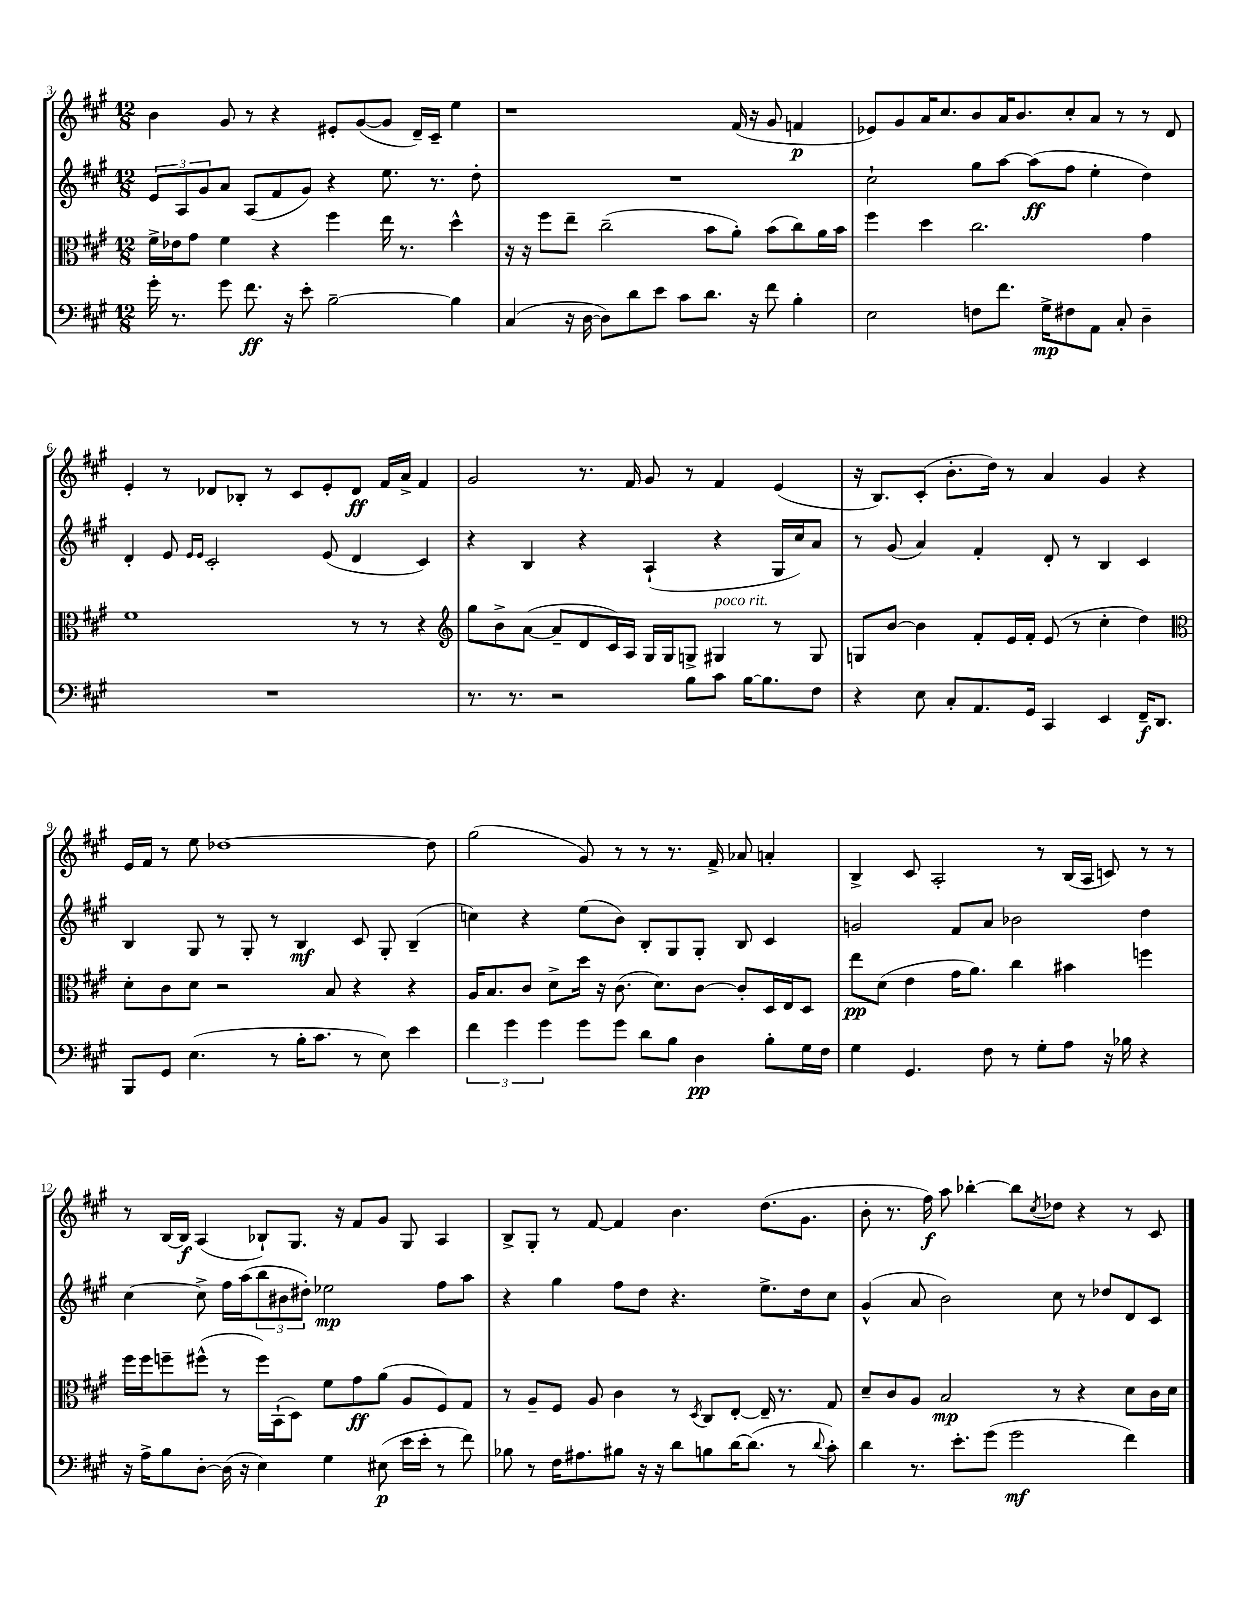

**kern	**dynam	**kern	**dynam	**kern	**dynam	**kern	**dynam
*part4	*part4	*part3	*part3	*part2	*part2	*part1	*part1
*staff4	*staff4	*staff3	*staff3	*staff2	*staff2	*staff1	*staff1
*clefF4	*	*clefC3	*	*clefG2	*	*clefG2	*
*k[f#c#g#]	*	*k[f#c#g#]	*	*k[f#c#g#]	*	*k[f#c#g#]	*
*M12/8	*	*M12/8	*	*M12/8	*	*M12/8	*
=3	=3	=3	=3	=3	=3	=3	=3
16g#'\	.	16f#^\LL	.	12e/L	.	4b\	.
8.r	.	16e-X\J	.	.	.	.	.
.	.	.	.	12A/	.	.	.
.	.	8g#\J	.	.	.	.	.
.	.	.	.	12g#/	.	.	.
8g#\	.	4f#\	.	8a/J	.	8g#/	.
8.f#\	ff	.	.	(8A/L	.	8r	.
.	.	4r	.	8f#/	.	4r	.
16r	.	.	.	.	.	.	.
8e'\	.	.	.	8g#/J)	.	.	.
[2B~\	.	4ff#\	.	4r	.	8e#X'/L	.
.	.	.	.	.	.	([8g#/	.
.	.	16ee\	.	8.ee\	.	8g#/J]	.
.	.	8.r	.	.	.	.	.
.	.	.	.	.	.	16d~/LL)	.
.	.	.	.	8.r	.	16c#~/JJ	.
4B\]	.	4dd^^\	.	.	.	4ee\	.
.	.	.	.	8dd'\	.	.	.
=4	=4	=4	=4	=4	=4	=4	=4
(4C#/	.	16r	.	1.r	.	1r	.
.	.	16r	.	.	.	.	.
.	.	8ff#\L	.	.	.	.	.
16r	.	8ee~\J	.	.	.	.	.
[16D\	.	.	.	.	.	.	.
8D\L])	.	(2cc#~\	.	.	.	.	.
8d\	.	.	.	.	.	.	.
8e\J	.	.	.	.	.	.	.
8c#\L	.	.	.	.	.	.	.
8.d\J	.	8b\L	.	.	.	.	.
.	.	8a'\J)	.	.	.	(16f#/	.
16r	.	.	.	.	.	16r	.
8f#\	.	(8b\L	.	.	.	8g#/	.
4B'\	.	8cc#\)	.	.	.	4fn/	p
.	.	16a\L	.	.	.	.	.
.	.	16b\JJ	.	.	.	.	.
=5	=5	=5	=5	=5	=5	=5	=5
2E\	.	4ff#\	.	2cc#`\	.	8e-X/L)	.
.	.	.	.	.	.	8g#/	.
.	.	4dd\	.	.	.	16a/K	.
.	.	.	.	.	.	8.cc#/	.
8Fn\L	.	2.cc#\	.	8gg#\L	.	8b/	.
8.f#\J	.	.	.	[8aa\J	.	16a/K	.
.	.	.	.	.	.	8.b/	.
.	.	.	.	(8aa\L]	ff	.	.
16G#^\KL	mp	.	.	.	.	.	.
8F#X\	.	.	.	8ff#\J	.	8cc#'/	.
8AA\J	.	.	.	4ee'\	.	8a/J	.
8C#'/	.	.	.	.	.	8r	.
4D~\	.	4g#\	.	4dd\)	.	8r	.
.	.	.	.	.	.	8d/	.
!!LO:LB:g=z
=6	=6	=6	=6	=6	=6	=6	=6
1.r	.	1f#	.	4d'/	.	4e'/	.
.	.	.	.	8e/	.	8r	.
.	.	.	.	16qqe/LL	.	.	.
.	.	.	.	16qqe/JJ	.	.	.
.	.	.	.	2c#'/	.	8d-X/L	.
.	.	.	.	.	.	8B-X'/J	.
.	.	.	.	.	.	8r	.
.	.	.	.	.	.	8c#/L	.
.	.	.	.	(8e/	.	8e'/	.
.	.	8r	.	4d/	.	8d-/J	ff
.	.	8r	.	.	.	16f#/LL	.
.	.	.	.	.	.	16a^/JJ	.
.	.	4r	.	4c#/)	.	4f#/	.
=7	=7	=7	=7	=7	=7	=7	=7
*	*	*clefG2	*	*	*	*	*
8.r	.	8gg#\L	.	4r	.	2g#/	.
.	.	8b^\	.	.	.	.	.
8.r	.	.	.	.	.	.	.
.	.	([8a\J	.	4B/	.	.	.
2r	.	8a~/L]	.	.	.	.	.
.	.	8d/	.	4r	.	8.r	.
.	.	16c#/L)	.	.	.	.	.
.	.	16A/JJ	.	.	.	16f#/	.
.	.	16G#/LL	.	(4A`/	.	8g#/	.
.	.	16G#/J	.	.	.	.	.
8B\L	.	8Gn^/J	.	.	.	8r	.
!	!	!LO:TX:a:i:t=poco rit.	!	!	!	!	!
8c#\J	.	4G#X/	.	4r	.	4f#/	.
[16B\KL	.	.	.	.	.	.	.
8.B\]	.	.	.	.	.	.	.
.	.	8r	.	16G#/LL	.	(4e/	.
.	.	.	.	16cc#/J)	.	.	.
8F#\J	.	8G#/	.	8a/J	.	.	.
=8	=8	=8	=8	=8	=8	=8	=8
4r	.	8Gn/L	.	8r	.	16r	.
.	.	.	.	.	.	8.B/L)	.
.	.	[8b/J	.	(8g#/	.	.	.
8E\	.	4b\]	.	4a/)	.	(8c#'/J	.
8C#'/L	.	.	.	.	.	8.b'\L	.
8.AA/	.	8f#'/L	.	4f#'/	.	.	.
.	.	.	.	.	.	16dd\Jk)	.
.	.	16e/L	.	.	.	8r	.
16GG#/Jk	.	16f#'/JJ	.	.	.	.	.
4CC#/	.	(8e/	.	8d'/	.	4a/	.
.	.	8r	.	8r	.	.	.
4EE/	.	4cc#'\	.	4B/	.	4g#/	.
16FF#~/KL	f	4dd\)	.	4c#/	.	4r	.
8.DD/J	.	.	.	.	.	.	.
!!LO:LB:g=z
=9	=9	=9	=9	=9	=9	=9	=9
*	*	*clefC3	*	*	*	*	*
8BBB/L	.	8d'\L	.	4B/	.	16e/LL	.
.	.	.	.	.	.	16f#/JJ	.
8GG#/J	.	8c#\	.	.	.	8r	.
(4.E\	.	8d\J	.	8G#/	.	8ee\	.
.	.	2r	.	8r	.	[1dd-X	.
.	.	.	.	8G#'/	.	.	.
8r	.	.	.	8r	.	.	.
16B'\KL	.	.	.	4B/	mf	.	.
8.c#\J	.	.	.	.	.	.	.
.	.	8B/	.	.	.	.	.
8r	.	4r	.	8c#/	.	.	.
8E\)	.	.	.	8G#'/	.	.	.
4e\	.	4r	.	(4B~/	.	.	.
.	.	.	.	.	.	8dd-\]	.
=10	=10	=10	=10	=10	=10	=10	=10
6f#\	.	16A/KL	.	4ccn\)	.	(2gg#\	.
.	.	8.B/	.	.	.	.	.
6g#\	.	.	.	.	.	.	.
.	.	8c#/J	.	4r	.	.	.
6g#\	.	.	.	.	.	.	.
.	.	8d^\L	.	.	.	.	.
8g#\L	.	16dd\Jk	.	(8ee\L	.	8g#/)	.
.	.	16r	.	.	.	.	.
8g#\J	.	(8.c#\	.	8b\J)	.	8r	.
8d\L	.	.	.	8B'/L	.	8r	.
.	.	8.d\L)	.	.	.	.	.
8B\J	.	.	.	8G#/	.	8.r	.
4D\	pp	[8c#\J	.	8G#'/J	.	.	.
.	.	.	.	.	.	16f#^/	.
.	.	8c#'/L]	.	8B/	.	8a-X/	.
8B'\L	.	16D/L	.	4c#/	.	4an'/	.
.	.	16E/J	.	.	.	.	.
16G#\L	.	8D/J	.	.	.	.	.
16F#\JJ	.	.	.	.	.	.	.
=11	=11	=11	=11	=11	=11	=11	=11
4G#\	.	8ee\L	pp	2gn/	.	4B^/	.
.	.	(8d\J	.	.	.	.	.
4.GG#/	.	4e\	.	.	.	8c#/	.
.	.	.	.	.	.	2A'/	.
.	.	16g#\KL	.	8f#/L	.	.	.
.	.	8.a\J)	.	.	.	.	.
8F#\	.	.	.	8a/J	.	.	.
8r	.	4cc#\	.	2b-X\	.	.	.
8G#'\L	.	.	.	.	.	8r	.
8A\J	.	4b#X\	.	.	.	(16B/LL	.
.	.	.	.	.	.	16A/JJ	.
16r	.	.	.	.	.	8cn/)	.
16B-X\	.	.	.	.	.	.	.
4r	.	4ffn\	.	4dd\	.	8r	.
.	.	.	.	.	.	8r	.
!!LO:LB:g=z
=12	=12	=12	=12	=12	=12	=12	=12
16r	.	16ff#\LL	.	[4cc#\	.	8r	.
16A^\KL	.	16ff#\J	.	.	.	.	.
8B\	.	8ffn~\	.	.	.	[16B/LL	.
.	.	.	.	.	.	16B/JJ]	f
[8D'\J	.	(8ff#X^^\J	.	8cc#^\]	.	(4A/	.
(16D\]	.	8r	.	16ff#\LL	.	.	.
16r	.	.	.	(16aa\J	.	.	.
4E\)	.	16ff#\LL)	.	12bb\	.	8B-X`/L)	.
.	.	(16BB`\J	.	.	.	.	.
.	.	.	.	12b#X\	.	.	.
.	.	8D\J)	.	.	.	8.G#/J	.
.	.	.	.	12dd#X'\J)	.	.	.
4G#\	.	8f#\L	.	2ee-X\	mp	.	.
.	.	.	.	.	.	16r	.
.	.	8g#\	ff	.	.	8f#/L	.
(8E#X\	p	(8a\J	.	.	.	8g#/J	.
16e\LL	.	8A/L	.	.	.	8G#/	.
16e'\JJ	.	.	.	.	.	.	.
8r	.	8F#/)	.	8ff#\L	.	4A/	.
8f#\)	.	8G#/J	.	8aa\J	.	.	.
=13	=13	=13	=13	=13	=13	=13	=13
8B-X\	.	8r	.	4r	.	8B^/L	.
8r	.	8A~/L	.	.	.	8G#'/J	.
16F#\KL	.	8F#/J	.	4gg#\	.	8r	.
8.A#X\	.	.	.	.	.	.	.
.	.	8A/	.	.	.	[8f#/	.
8B#X\J	.	4c#\	.	8ff#\L	.	4f#/]	.
16r	.	.	.	8dd\J	.	.	.
16r	.	.	.	.	.	.	.
8d\L	.	8r	.	4.r	.	4.b\	.
.	.	8qD/	.	.	.	.	.
8Bn\	.	8C#/L	.	.	.	.	.
[16d\K	.	[8E'/J	.	.	.	.	.
(8.d\J]	.	.	.	.	.	.	.
.	.	16E~/]	.	8.ee^\L	.	(8.dd\L	.
.	.	8.r	.	.	.	.	.
8r	.	.	.	.	.	.	.
.	.	.	.	16dd\k	.	8.g#\J	.
8qqd/	.	.	.	.	.	.	.
8c#'\)	.	8G#/	.	8cc#\J	.	.	.
=14	=14	=14	=14	=14	=14	=14	=14
4d\	.	8d~/L	.	(4g#^^/	.	8b'\	.
.	.	8c#/	.	.	.	8.r	.
8.r	.	8A/J	.	8a/	.	.	.
.	.	.	.	.	.	16ff#\)	f
.	.	2B/	mp	2b\)	.	8aa\	.
8.e'\L	.	.	.	.	.	.	.
.	.	.	.	.	.	[4bb-X'\	.
(8g#\J	.	.	.	.	.	.	.
2g#\	mf	.	.	.	.	8bb-\L]	.
.	.	.	.	.	.	8qcc#/	.
.	.	8r	.	8cc#\	.	8dd-X\J	.
.	.	4r	.	8r	.	4r	.
.	.	.	.	8dd-X/L	.	.	.
4f#\)	.	8d\L	.	8d/	.	8r	.
.	.	16c#\L	.	8c#/J	.	8c#/	.
.	.	16d\JJ	.	.	.	.	.
==	==	==	==	==	==	==	==
*-	*-	*-	*-	*-	*-	*-	*-
